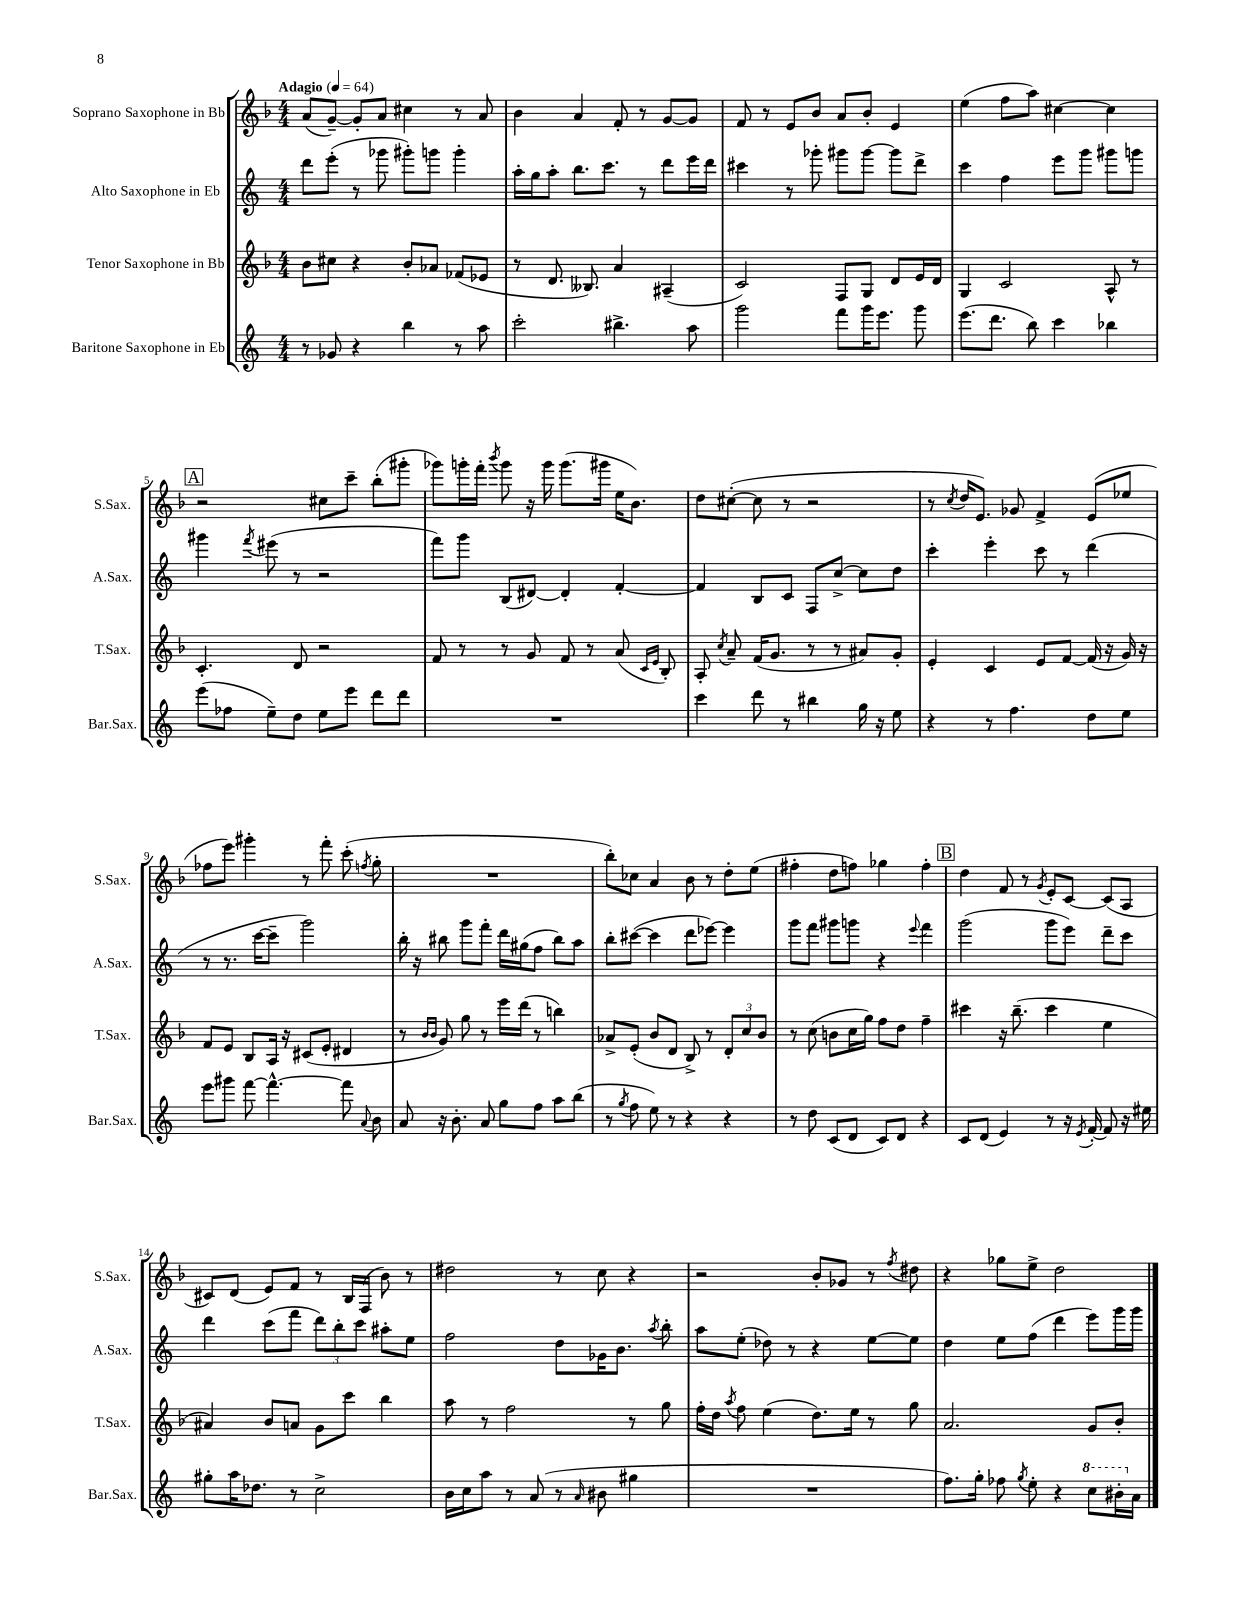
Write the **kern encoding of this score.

**kern	**kern	**kern	**kern
*staff4	*staff3	*staff2	*staff1
*clefG2	*clefG2	*clefG2	*clefG2
*k[]	*k[b-]	*k[]	*k[b-]
*M4/4	*M4/4	*M4/4	*M4/4
*MM64	*MM64	*MM64	*MM64
8r	8b-	8ddd	(8a
8g-	8cc#	(8eee'	[8g~)
4r	4r	8r	8g']
.	.	8ggg-	8a
4bb	8b-'	8ggg#')	4cc#
.	8a-	8ggg	.
8r	(8f-	4ggg'	8r
8aa	8e-	.	8a
=	=	=	=
2ccc'	8r	16aa'	4b-
.	.	16gg	.
.	8.d	8aa'	.
.	.	8.bb	4a
.	8.B--)	.	.
.	.	8.ccc	.
4.bb#^	4a	.	8f'
.	.	8r	8r
.	(4A#~	8ddd	[8g
8aa	.	16eee	8g]
.	.	16ddd	.
=	=	=	=
2ggg	2c)	4ccc#	8f
.	.	.	8r
.	.	8r	8e
.	.	8ggg-'	8b-
8fff	8F	8ggg#	8a
16ggg	8G	[8ggg#	8b-'
8.eee	.	.	.
.	8d	8ggg#]	4e
8ggg	16e	8ddd^	.
.	16d	.	.
=	=	=	=
(8.eee	4G	4ccc	(4ee
8.ddd	.	.	.
.	2c	4ff	8ff
8bb)	.	.	8aa)
4ccc	.	8eee	[4cc#
.	.	8ggg	.
4bb-	8A^^	8ggg#	4cc#]
.	8r	8ggg	.
=	=	=	=
(8eee	4.c'	4ggg#	2r
8ff-	.	.	.
.	.	8qfff	.
8ee~)	.	(8eee#	.
8dd	8d	8r	.
8ee	2r	2r	8cc#
8eee	.	.	8ccc~
8ddd	.	.	(8bb-'
8ddd	.	.	8ggg#'
=	=	=	=
1r	8f	8fff)	8ggg-)
.	8r	8ggg	16ggg'
.	.	.	16fff'
.	.	.	8qbbb-
.	8r	(8B	8ggg
.	8g	[8d#)	16r
.	.	.	16ggg
.	8f	4d#']	(8.ggg
.	8r	.	.
.	.	.	16ggg#
.	(8a	[4f'	16ee
.	.	.	8.b-)
.	16qqc	.	.
.	16qqe	.	.
.	8B-')	.	.
=	=	=	=
4ccc	8A'	4f]	8dd
.	8qcc	.	.
.	8a~	.	([8cc#'
8ddd	(16f	8B	8cc#]
.	8.g	.	.
8r	.	8c	8r
4bb#	8r	8F	2r
.	8r	[8cc^	.
16gg	8a#)	8cc]	.
16r	.	.	.
8ee	8g'	8dd	.
=	=	=	=
4r	4e'	4ccc'	8r
.	.	.	8qcc
.	.	.	16dd
.	.	.	8.e)
8r	4c	4eee'	.
4.ff	.	.	8g-
.	8e	8ccc	4f^
.	[8f	8r	.
8dd	(16f]	(4ddd	(8e
.	16r	.	.
8ee	16g)	.	8ee-
.	16r	.	.
=	=	=	=
8eee	8f	8r	8ff-
8ggg#	8e	8.r	8eee)
[8fff	8B-	.	4ggg#'
.	.	[16ccc	.
4.fff^^_	16A	8ccc~]	.
.	16r	.	.
.	(8c#	2ggg)	8r
.	8e'	.	8fff'
8fff]	4d#	.	(8ccc'
8qqa	.	.	8qff
8b	.	.	8gg'
=	=	=	=
8a	8r	16bb'	1r
.	.	16r	.
.	16qqb-	.	.
.	16qqb-	.	.
16r	8g)	8bb#	.
8.b'	.	.	.
.	8gg	8ggg	.
8a	8r	8fff'	.
8gg	16eee	16ddd	.
.	(16ddd	(16gg#	.
8ff	8r	8ff	.
8aa	4bb)	8bb#)	.
(8bb	.	8aa	.
=	=	=	=
8r	8a-^	8bb'	8bb-')
8qgg	.	.	.
8ff	(8e'	([8ccc#	8cc-
8ee)	8b-	4ccc#]	4a
8r	8d	.	.
4r	8B-^)	8ddd	8b-
.	8r	[8eee-)	8r
4r	12d'	4eee-]	8dd'
.	12cc	.	.
.	.	.	(8ee
.	12b-	.	.
=	=	=	=
8r	8r	8ggg	4ff#'
8dd	(8cc	8fff	.
(8c	8b	8ggg#	8dd
8d	16cc	8ggg	8ff)
.	16gg)	.	.
8c)	8ff	4r	4gg-
8d	8dd	.	.
.	.	8qqeee	.
4r	4ff~	4fff	4ff'
=	=	=	=
8c	4ccc#	(2ggg	4dd
(8d	.	.	.
4e)	16r	.	8f
.	(8.bb-~	.	.
.	.	.	8r
.	.	.	8qg
8r	4ccc#	8ggg	8e'
16r	.	8eee)	[8c
8qe	.	.	.
[16f'	.	.	.
8f]	4ee	8ddd~	(8c]
16r	.	8ccc	8A
16ee#	.	.	.
=	=	=	=
8gg#'	4a#)	4ddd	8c#)
16aa	.	.	(8d
8.dd-	.	.	.
.	8b-	(8ccc	8e)
8r	8a	8fff	8f
2cc^	8g	12ddd)	8r
.	.	12bb'	.
.	8ccc	.	16B-
.	.	12ccc	.
.	.	.	(16F
.	4bb-	8aa#'	8b-)
.	.	8ee	8r
=	=	=	=
16b	8aa	2ff	2dd#
16cc	.	.	.
8aa	8r	.	.
8r	2ff	.	.
(8a	.	.	.
8r	.	8dd	8r
16qqa	.	.	.
8b#	.	16g-	8cc
.	.	8.b	.
4gg#	8r	.	4r
.	.	8qaa	.
.	8gg	8bb'	.
=	=	=	=
1r	16ff'	8aa	2r
.	16dd	.	.
.	8qaa	.	.
.	8ff	(8ee'	.
.	(4ee	8dd-)	.
.	.	8r	.
.	8.dd)	4r	8b-'
.	.	.	8g-
.	16ee	.	.
.	8r	[8ee	8r
.	.	.	8qff
.	8gg	8ee]	8dd#
=	=	=	=
8.ff)	2.a	4dd	4r
16gg'	.	.	.
8ff-	.	8ee	8gg-
8qgg	.	.	.
8ee'	.	(8ff	8ee^
4r	.	4ddd	2dd
8ccc	8g	8eee)	.
16bb#'	8b-'	16ggg	.
16a	.	16ggg	.
==	==	==	==
*-	*-	*-	*-
